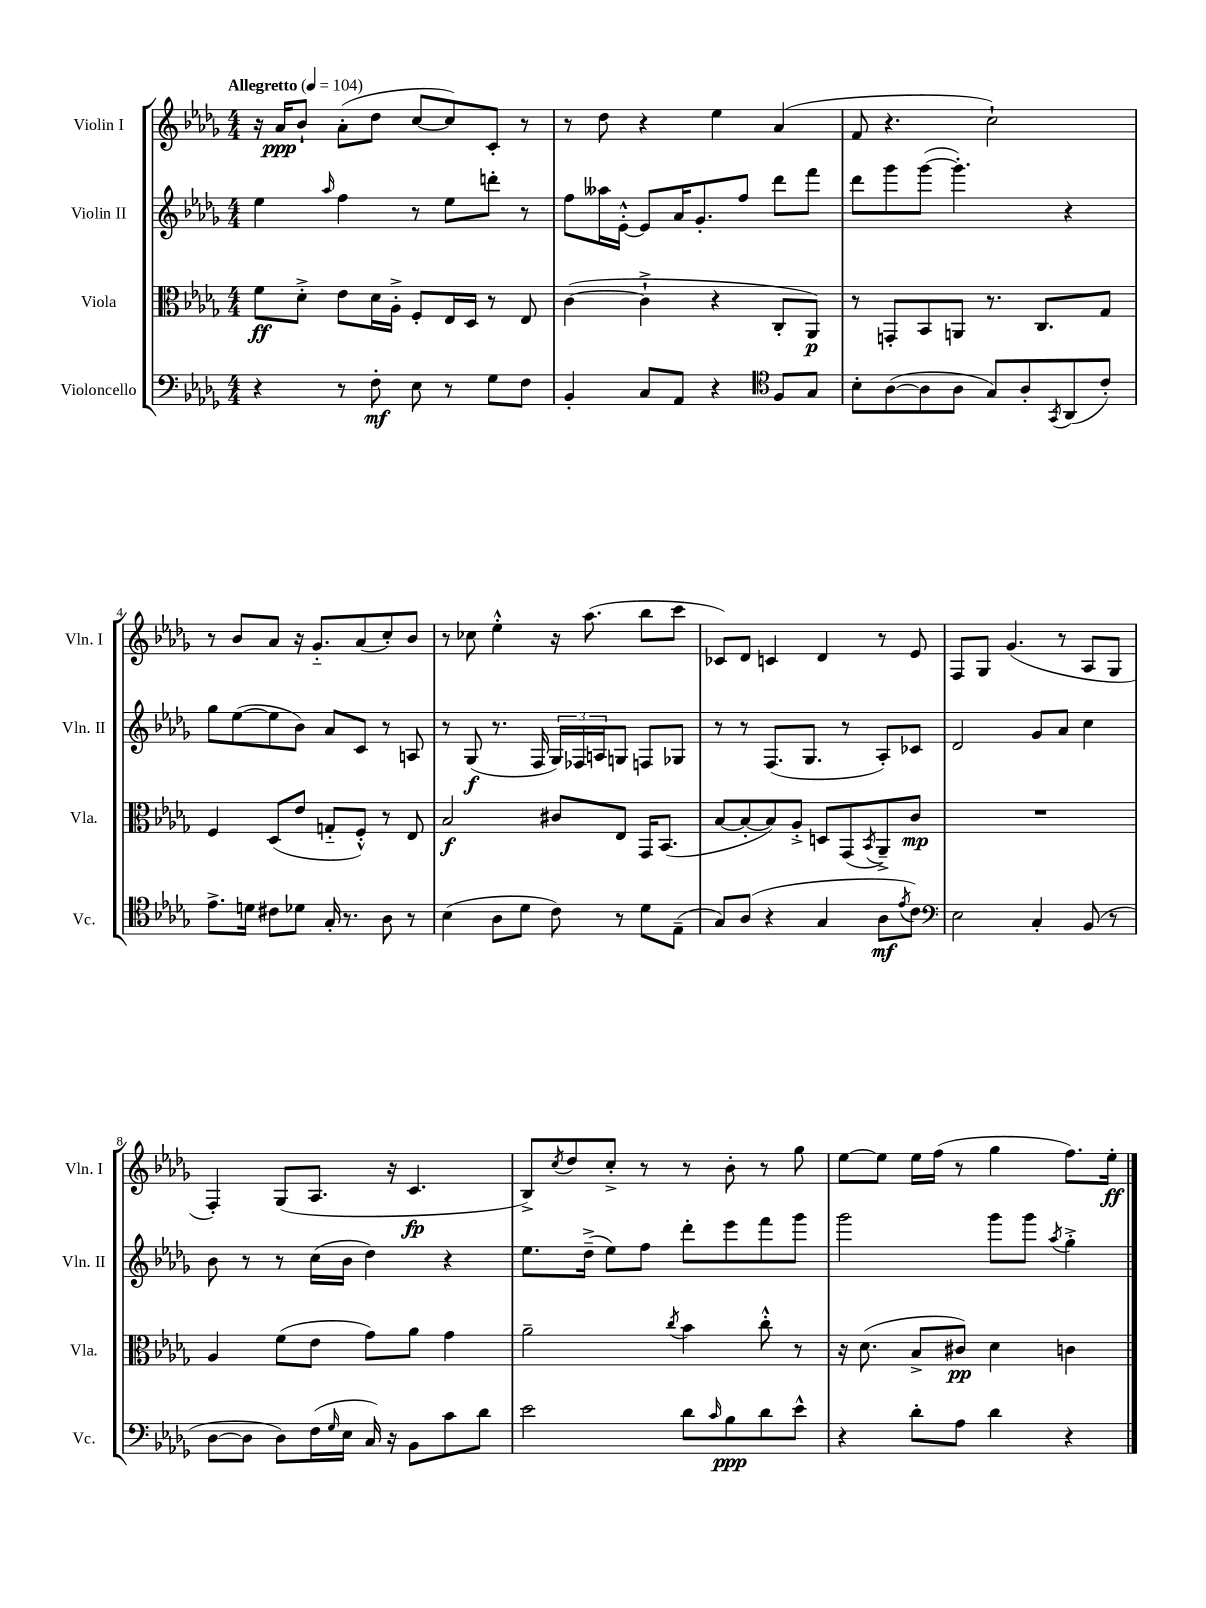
<<
\new StaffGroup <<
\new Staff = "s0" \with { instrumentName = "Violin I" shortInstrumentName = "Vln. I" } {
    \clef treble \key des \major \numericTimeSignature \time 4/4 \tempo "Allegretto" 4 = 104
    r16 aes'16\ppp bes'8-! aes'8-.( des''8 c''8~ c''8) c'8-. r8 |
    r8 des''8 r4 ees''4 aes'4( |
    f'8 r4. c''2-!) |
    r8 bes'8 aes'8 r16 ges'8.-_ aes'8( c''8-.) bes'8 |
    r8 ces''8 ees''4-.-^ r16 aes''8.( bes''8 c'''8 |
    ces'8) des'8 c'4 des'4 r8 ees'8 |
    f8 ges8 ges'4.( r8 aes8 ges8 |
    f4-.) ges8( aes8. r16 c'4.\fp |
    bes8->) \acciaccatura { c''8 } des''8 c''8-.-> r8 r8 bes'8-. r8 ges''8 |
    ees''8~ ees''8 ees''16 f''16( r8 ges''4 f''8.) ees''16-.\ff \bar "|." |
}
\new Staff = "s1" \with { instrumentName = "Violin II" shortInstrumentName = "Vln. II" } {
    \clef treble \key des \major \numericTimeSignature \time 4/4
    ees''4 \grace { aes''16 } f''4 r8 ees''8 d'''8-. r8 |
    f''8 aeses''16 ees'16~-.-^ ees'8 aes'16 ges'8.-. f''8 des'''8 f'''8 |
    des'''8 ges'''8 ges'''8~( ges'''4.-.) r4 |
    ges''8 ees''8~( ees''8 bes'8) aes'8 c'8 r8 a8 |
    r8 ges8\f( r8. f16 \tuplet 3/2 { ges16) fes16 a16 } g8 f8 ges8 |
    r8 r8 f8.( ges8. r8 aes8-.) ces'8 |
    des'2 ges'8 aes'8 c''4 |
    bes'8 r8 r8 c''16( bes'16 des''4) r4 |
    ees''8. des''16--->( ees''8) f''8 des'''8-. ees'''8 f'''8 ges'''8 |
    ges'''2 ges'''8 ges'''8 \acciaccatura { aes''8 } ges''4-.-> \bar "|." |
}
\new Staff = "s2" \with { instrumentName = "Viola" shortInstrumentName = "Vla." } {
    \clef alto \key des \major \numericTimeSignature \time 4/4
    f'8\ff des'8-.-> ees'8 des'16 aes16-.-> f8-. ees16 des16 r8 ees8 |
    c'4~( c'4-!-> r4 c8-. aes,8\p) |
    r8 g,8-. bes,8 a,8 r8. c8. ges8 |
    f4 des8( ees'8 g8-_ f8-.-^) r8 ees8 |
    bes2\f cis'8 ees8 ges,16 bes,8.( |
    bes8~ bes8~-. bes8) aes8-.-> d8 ges,8( \acciaccatura { bes,8 } aes,8--->) c'8\mp |
    R1 |
    aes4 f'8( ees'8 ges'8) aes'8 ges'4 |
    aes'2-- \acciaccatura { c''8 } bes'4 c''8-.-^ r8 |
    r16 des'8.( bes8-> cis'8\pp) des'4 c'4 \bar "|." |
}
\new Staff = "s3" \with { instrumentName = "Violoncello" shortInstrumentName = "Vc." } {
    \clef bass \key des \major \numericTimeSignature \time 4/4
    r4 r8 f8-.\mf ees8 r8 ges8 f8 |
    bes,4-. c8 aes,8 r4 \clef tenor f8 ges8 |
    bes8-. aes8~( aes8 aes8 ges8) aes8-. \acciaccatura { ges,8 } aes,8( c'8-.) |
    ees'8.-> d'16 cis'8 des'8 ges16-. r8. aes8 r8 |
    bes4( aes8 des'8 c'8) r8 des'8 ees8--( |
    ges8) aes8( r4 ges4 aes8\mf \acciaccatura { ees'8 } c'8) |
    \clef bass ees2 c4-. bes,8( r8 |
    des8~ des8 des8) f16( \grace { ges16 } ees16 c16) r16 bes,8 c'8 des'8 |
    ees'2 des'8 \grace { c'16 } bes8\ppp des'8 ees'8-^ |
    r4 des'8-. aes8 des'4 r4 \bar "|." |
}
>>
>>
